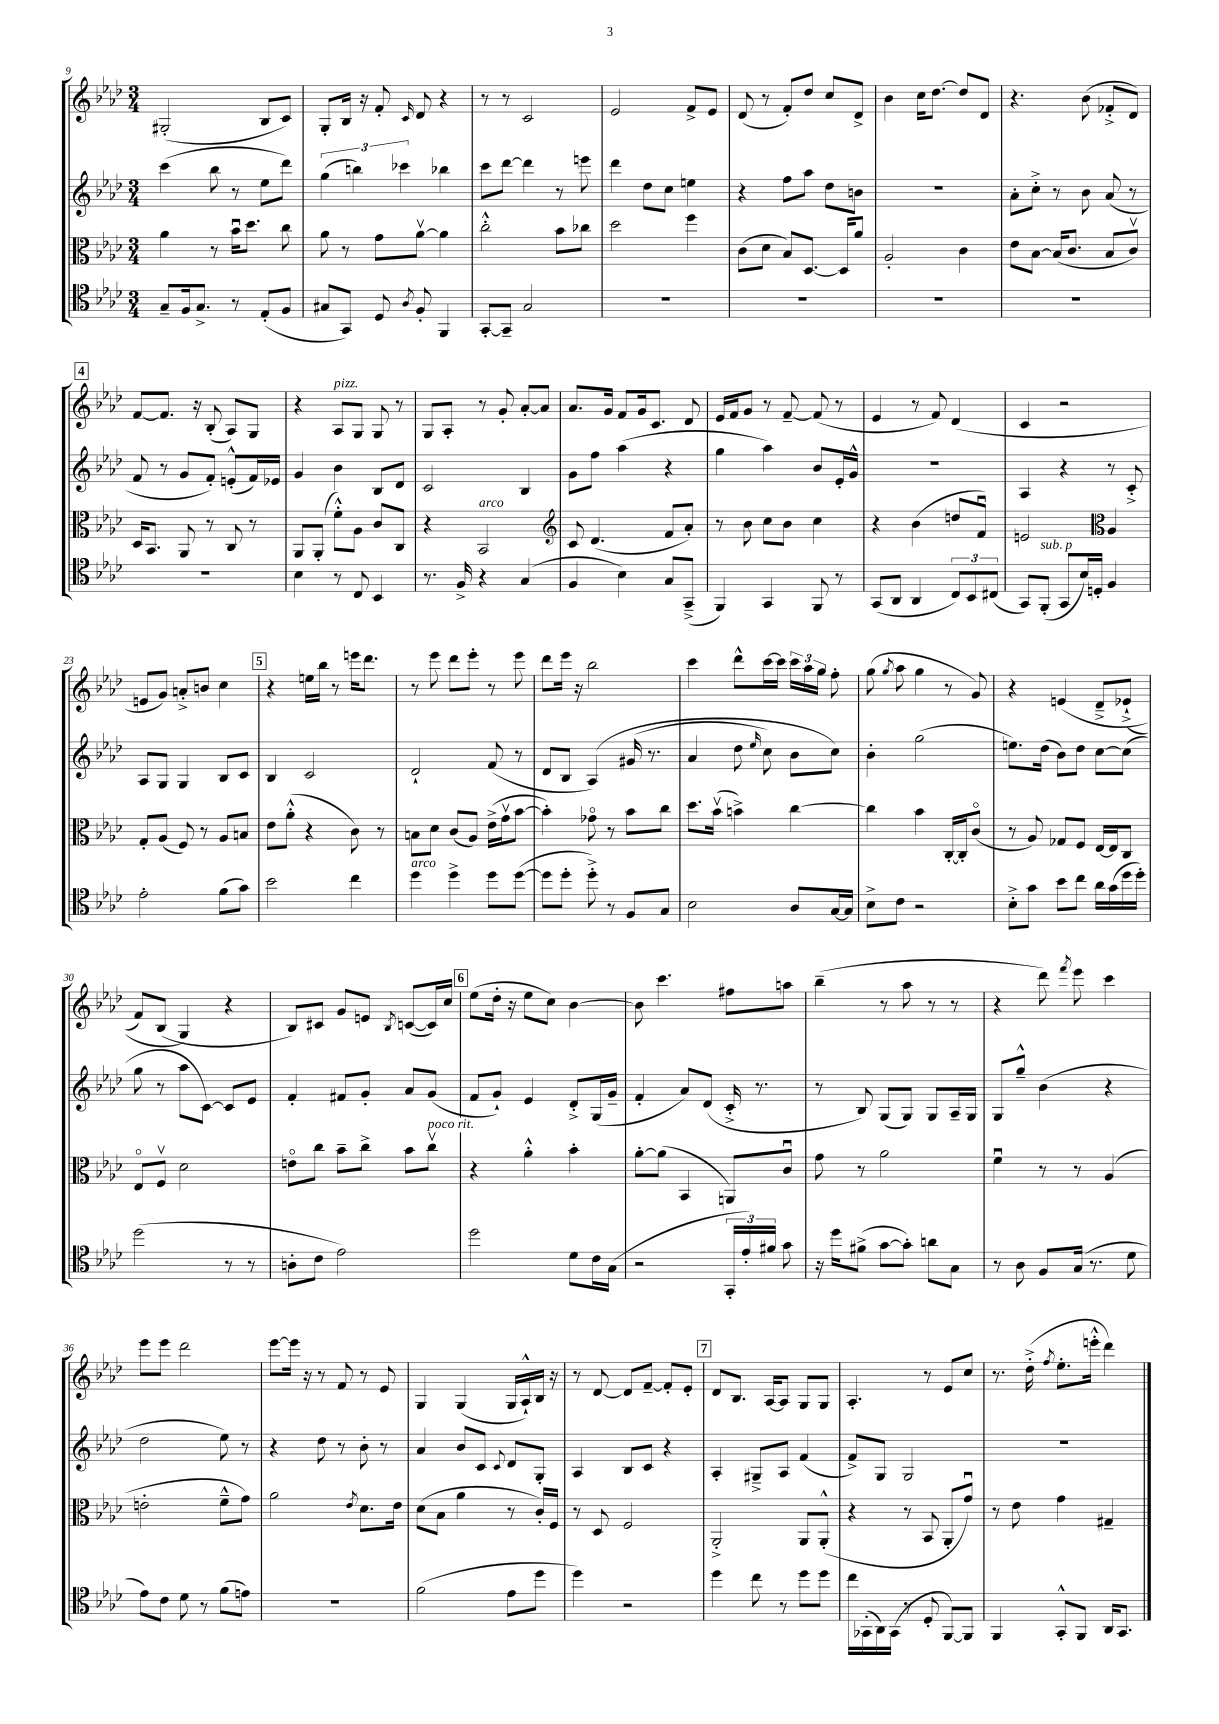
<<
\new StaffGroup <<
\new Staff = "s0" {
    \clef treble \key aes \major \numericTimeSignature \time 3/4
    \autoBeamOff gis2-.( bes8[ c'8]) |
    g8[-. bes16] r16 f'8-. \grace { c'16 } des'8 r4 |
    r8 r8 c'2 |
    ees'2 f'8[-> ees'8] |
    des'8( r8 f'8[-.) des''8] c''8[ des'8]-> |
    bes'4 c''16[ des''8.]~ des''8[ des'8] |
    r4. bes'8( fes'8[-.-> des'8]) |
    \mark \markup { \box "4" } f'8[~ f'8.] r16 bes8-.( aes8[) g8] |
    r4 aes8[^\markup { \italic "pizz." } g8] g8 r8 |
    g8[ aes8]-. r8 g'8-. aes'8[~-. aes'8] |
    aes'8.[ g'16] f'8[ g'16 c'8.] des'8 |
    ees'16[ f'16 g'8] r8 f'8~-- f'8( r8 |
    ees'4 r8 f'8) des'4( |
    c'4 r2 |
    e'8[ g'8]) a'8[-.-> b'8] c''4 |
    \mark \markup { \box "5" } r4 e''16[ bes''16] r8 e'''16[ des'''8.] |
    r8 ees'''8 des'''8[ ees'''8]-. r8 ees'''8 |
    des'''8[ ees'''16] r16 bes''2 |
    c'''4 des'''8[-^ c'''16~ c'''16] \tuplet 3/2 { c'''16[ aes''16 g''16] } f''8-. |
    g''8( \acciaccatura { g''8 } aes''8 g''4 r8 g'8) |
    r4 e'4\( des'8[---> ees'8]-!->( |
    f'8[) bes8]( g4\) r4 |
    bes8[) cis'8] g'8[ e'8] \acciaccatura { bes8 } c'8[~( c'16) c''16] |
    \mark \markup { \box "6" } ees''8[( des''16]-. r16 ees''8[ c''8]) bes'4~ |
    bes'8 c'''4. fis''8[ a''8] |
    bes''4--( r8 aes''8 r8 r8 |
    r4 des'''8) \acciaccatura { f'''8 } ees'''8 c'''4 |
    ees'''8[ ees'''8] des'''2 |
    ees'''8[~ ees'''16] r16 r8 f'8 r8 ees'8 |
    g4 g4( g16[ aes16-!-^) bes16] r16 |
    r8 des'8~ des'8[ f'8]~-- f'8[-. ees'8]-. |
    \mark \markup { \box "7" } des'8[ bes8.] aes16[~ aes8] g8[ g8] |
    aes4.-. r8 ees'8[ c''8] |
    r8. des''16-.->( \acciaccatura { f''8 } ees''8.[-. e'''16]-.-^ des'''4) \bar "|." |
}
\new Staff = "s1" {
    \clef treble \key aes \major \numericTimeSignature \time 3/4
    \autoBeamOff c'''4( bes''8 r8 ees''8[ des'''8]) |
    \tuplet 3/2 { g''4( b''4) ces'''4 } bes''4 |
    c'''8[ des'''8]~ des'''4 r8 e'''8 |
    des'''4 des''8[ c''8] e''4 |
    r4 f''8[ aes''8] des''8[ b'8] |
    R2. |
    aes'8[-. c''8]-.-> r8 bes'8 aes'8( r8 |
    \mark \markup { \box "4" } f'8 r8 g'8[ f'8]-.) e'8[-.-^( f'16) ees'16] |
    g'4 bes'4 bes8[ des'8] |
    c'2 bes4 |
    g'8[ f''8] aes''4( r4 |
    g''4 aes''4) bes'8[ ees'16-. g'16]-^ |
    R2. |
    aes4 r4 r8 c'8-.-> |
    aes8[ g8] g4 bes8[ c'8] |
    \mark \markup { \box "5" } bes4 c'2 |
    des'2-! f'8( r8 |
    des'8[ bes8] aes4)\( gis'16( r8. |
    aes'4 des''8 \grace { ees''16 } c''8) bes'8[ c''8]\) |
    bes'4-. g''2( |
    e''8.[) des''16]( bes'8[) des''8] c''8[~ c''8]( |
    g''8 r8 aes''8[ c'8]~) c'8[ ees'8] |
    f'4-. fis'8[ g'8]-. aes'8[ g'8]( |
    \mark \markup { \box "6" } f'8[ g'8]-!) ees'4 des'8[-.-> g16( g'16]-- |
    f'4-. aes'8[) des'8]( c'16-.-> r8. |
    r8 bes8) g8[( g8]) g8[ aes16-- g16] |
    g8[ g''8]---^ bes'4( r4 |
    des''2 ees''8) r8 |
    r4 des''8 r8 bes'8-. r8 |
    aes'4 bes'8[ c'8] \appoggiatura { c'8 } des'8[ g8]-. |
    aes4 bes8[ c'8] r4 |
    \mark \markup { \box "7" } aes4-. gis8[---> aes8] f'4( |
    f'8[->) g8] g2 |
    R2. \bar "|." |
}
\new Staff = "s2" {
    \clef alto \key aes \major \numericTimeSignature \time 3/4
    \autoBeamOff aes'4 r8 bes'16[\downbow des''8.] c''8 |
    aes'8 r8 g'8[ aes'8]~\upbow aes'4 |
    c''2-.-^ bes'8[ ces''8] |
    des''2 f''4 |
    c'8[( des'8] bes8[) des8.]~ des16[ aes'8] |
    aes2-. c'4 |
    ees'8[ bes8]~ bes16[( c'8.] bes8[ c'8]\upbow) |
    \mark \markup { \box "4" } des16[ bes,8.] aes,8 r8 c8 r8 |
    aes,8[ aes,8]-.( f'8[-.-^) aes8] c'8[ c8] |
    r4 bes,2^\markup { \italic "arco" } |
    \clef treble c'8 des'4.( f'8[ aes'8]-.) |
    r8 bes'8 c''8[ bes'8] c''4 |
    r4 bes'4( d''8[ f'8]\downbow) |
    e'2 \clef alto aes4 |
    g8[-. aes8]( f8) r8 aes8[ b8] |
    \mark \markup { \box "5" } ees'8[ aes'8]-.-^( r4 c'8) r8 |
    b8[ des'8] c'8[( aes8]) ees'16[->( g'16\upbow bes'8]~ |
    bes'4-.) ges'8\flageolet r8 bes'8[ c''8] |
    des''8.[ bes'16]\upbow( b'4->) c''4~ |
    c''4 bes'4 c16[~-. c16-. c'8]\flageolet( |
    r8 aes8) ges8[ f8] ees16[~ ees16 c8] |
    ees8[\flageolet f8]\upbow des'2 |
    e'8[\flageolet c''8] bes'8[-- c''8]-> bes'8[ c''8]\upbow^\markup { \italic "poco rit." } |
    \mark \markup { \box "6" } r4 aes'4-.-^ bes'4-. |
    aes'8[~-. aes'8]( bes,4 a,8[) c'8]\downbow |
    g'8 r8 aes'2 |
    f'4\downbow r8 r8 aes4( |
    e'2-. f'8[---^ g'8]) |
    aes'2 \acciaccatura { ees'8 } des'8.[ ees'16] |
    des'8[( bes8] aes'4 r8 c'16[-.) f16] |
    r8 des8 f2 |
    \mark \markup { \box "7" } aes,2-.-> aes,8[ aes,8]-.-^( |
    r4 r8 bes,8 aes,8[-. g'8]\downbow) |
    r8 ees'8 g'4 gis4-- \bar "|." |
}
\new Staff = "s3" {
    \clef tenor \key aes \major \numericTimeSignature \time 3/4
    \autoBeamOff g8[-- f16 g8.]-> r8 ees8[-.( f8] |
    gis8[ g,8]) des8 \acciaccatura { aes8 } f8-. f,4 |
    g,8[~-. g,8]-- g2 |
    R2. |
    R2. |
    R2. |
    R2. |
    \mark \markup { \box "4" } R2. |
    bes4 r8 c8 bes,4 |
    r8. f16-> r4 g4( |
    f4 bes4) g8[ g,8]--->( |
    f,4) g,4 f,8 r8 |
    g,8[( aes,8] aes,4 \tuplet 3/2 { c8[) bes,8 cis8]( } |
    g,8[) f,8]-.^\markup { \italic "sub. p" }( g,8[ bes16) d16]-. f4 |
    ees'2-. f'8[( g'8]) |
    \mark \markup { \box "5" } bes'2 c''4 |
    des''4^\markup { \italic "arco" } des''4-> des''8[ des''8]~( |
    des''8[ des''8]-. des''8-.->) r8 f8[ g8] |
    bes2 aes8[ g16~ g16] |
    bes8[-> c'8] r2 |
    bes8[-.-> g'8] bes'8[ c''8] aes'16[ g'16( des''16 des''16]-.) |
    des''2( r8 r8 |
    a8[-. c'8] ees'2) |
    \mark \markup { \box "6" } des''2 des'8[ c'16 g16]( |
    r2 \tuplet 3/2 { g,16[-. ees'16-.) fis'16] } g'8 |
    r16 des''16[ fis'8]->( g'8[~ g'8]-.) a'8[ g8] |
    r8 aes8 f8[ g16]( r8. des'8 |
    ees'8[) c'8] des'8 r8 f'8[( e'8]) |
    R2. |
    f'2( ees'8[ des''8] |
    des''4) r2 |
    \mark \markup { \box "7" } des''4 c''8 r8 des''8[ des''8] |
    c''16[ ges,16-.( aes,16) ges,16]( r8 des8-. f,8[~) f,8] |
    f,4 g,8[-.-^ f,8] aes,16[ g,8.] \bar "|." |
}
>>
>>
\layout { \context { \Score currentBarNumber = #9 } }
